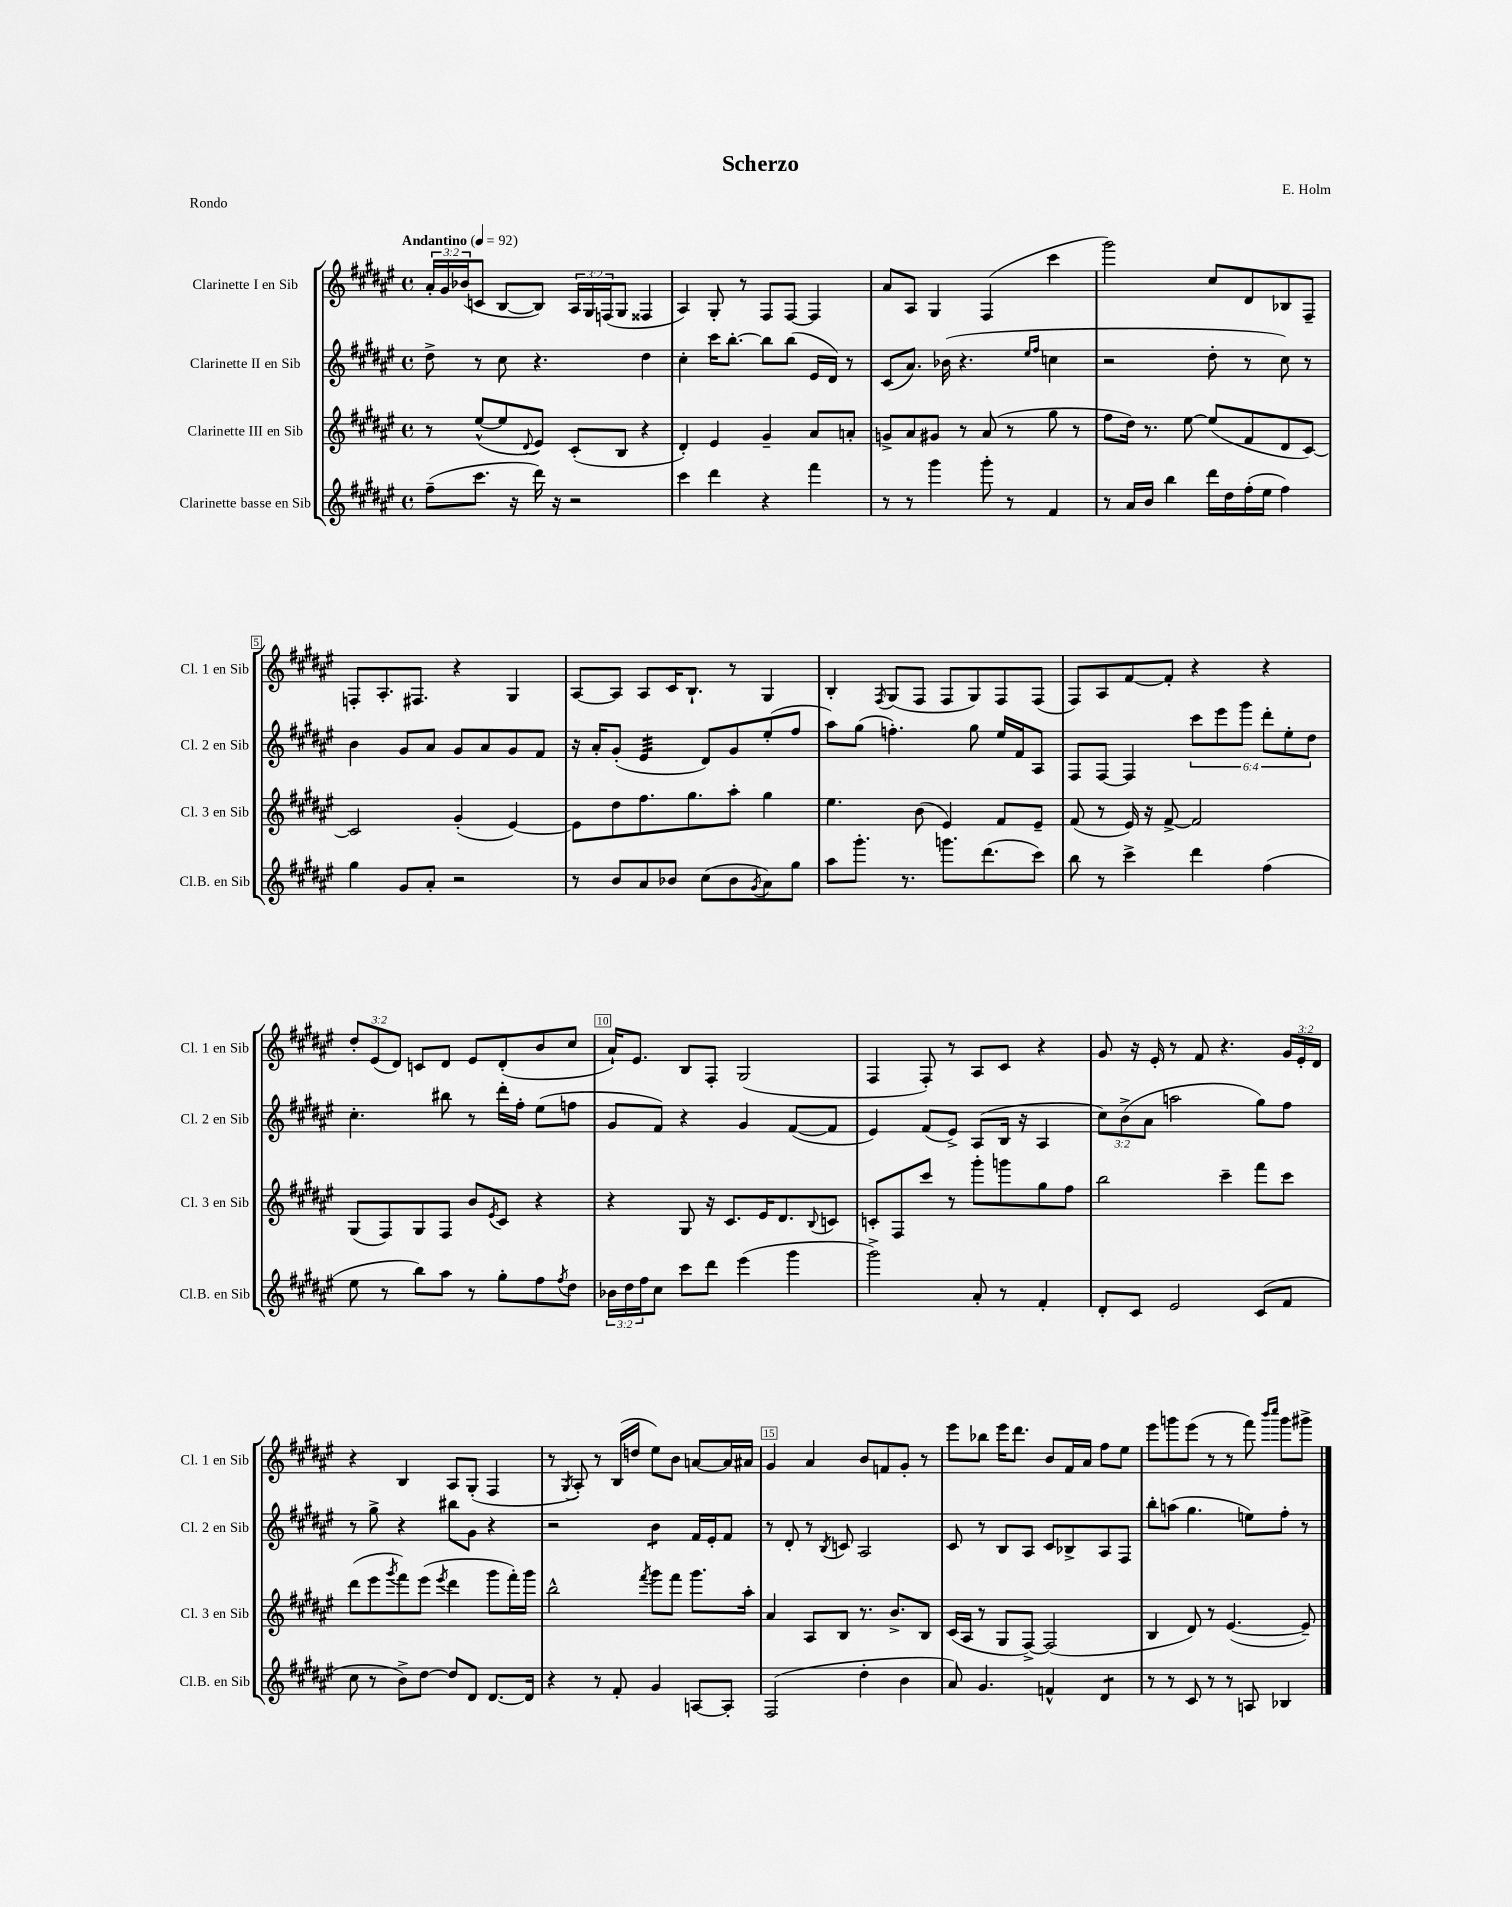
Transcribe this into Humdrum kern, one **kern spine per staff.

**kern	**kern	**kern	**kern
*staff4	*staff3	*staff2	*staff1
*clefG2	*clefG2	*clefG2	*clefG2
*k[f#c#g#d#a#e#]	*k[f#c#g#d#a#e#]	*k[f#c#g#d#a#e#]	*k[f#c#g#d#a#e#]
*M4/4	*M4/4	*M4/4	*M4/4
*met(c)	*met(c)	*met(c)	*met(c)
*MM92	*MM92	*MM92	*MM92
(8ff#~	8r	8dd#^	24a#'
.	.	.	24g#
.	.	.	(24b-
8.ccc#	([8ee#^^	8r	8c
.	8ee#]	8cc#	[8B
16r	.	.	.
.	8qqd#	.	.
16ddd#)	8e#)	4.r	8B])
16r	.	.	.
2r	(8c#'	.	24A#
.	.	.	24G#
.	.	.	(24F
.	8B	.	8G#
.	4r	4dd#	4F##
=	=	=	=
4ccc#	4d#')	4cc#'	4A#)
4ddd#	4e#	16ccc#	8G#'
.	.	[8.bb'	.
.	.	.	8r
4r	4g#~	8bb]	8F#
.	.	(8bb	[8F#
4fff#	8a#	16e#	4F#]
.	.	16d#)	.
.	8a'	8r	.
=	=	=	=
8r	8g^	(8c#	8a#
8r	8a#	8.a#)	8A#
4ggg#	8g#	.	4G#
.	.	(16b-	.
.	8r	4.r	.
8ggg#'	(8a#	.	(4F#
8r	8r	.	.
.	.	16qqee#	.
.	.	16qqff#	.
4f#	8gg#	4cc	4ccc#
.	8r	.	.
=	=	=	=
8r	8ff#	2r	2ggg#)
16a#	16dd#)	.	.
16b	8.r	.	.
4bb	.	.	.
.	[8ee#	.	.
16ddd#	(8ee#]	8dd#'	8cc#
16dd#	.	.	.
(16ff#'	8f#	8r	8d#
16ee#	.	.	.
4ff#)	8d#	8cc#)	8B-
.	[8c#)	8r	8F#~
=	=	=	=
4gg#	2c#]	4b	8F'
.	.	.	8.A#'
8g#	.	8g#	.
.	.	.	8.F#
8a#'	.	8a#	.
2r	(4g#'	8g#	4r
.	.	8a#	.
.	[4e#)	8g#	4G#
.	.	8f#	.
=	=	=	=
8r	8e#]	16r	[8A#
.	.	16a#'	.
8b	8dd#	(8g#'	8A#]
8a#	8.ff#	4e#	8A#
8b-	.	.	16c#
.	8.gg#	.	8.B`
(8cc#	.	8d#)	.
8b-	8aa#'	8g#	8r
8qg#	.	.	.
8a#)	4gg#	(8ee#'	4G#
8gg#	.	8ff#	.
=	=	=	=
8aa#	4.ee#	8aa#)	4B'
8.ggg#'	.	(8gg#	.
.	.	.	8qF#
.	.	4.ff')	(8G#
8.r	.	.	.
.	(8b	.	8F#
8.ggg	4e#)	.	8F#
.	.	8gg#	8G#)
(8.ddd#	.	.	.
.	8f#	16ee#	8F#
.	.	16f#	.
8ccc#)	8e#~	8A#	(8F#
=	=	=	=
8bb	(8f#	8F#	8F#)
8r	8r	[8F#	8A#
4ccc#^	16e#)	4F#]	[8f#
.	16r	.	.
.	[8f#^	.	8f#']
4ddd#	2f#]	12ccc#	4r
.	.	12eee#	.
.	.	12ggg#	.
(4ff#	.	12ddd#'	4r
.	.	12ee#'	.
.	.	12dd#	.
=	=	=	=
8ee#	(8G#	4.cc#'	12dd#'
.	.	.	(12e#
8r	8F#)	.	.
.	.	.	12d#)
8bb)	8G#	.	8c
8aa#	8F#	8bb#	8d#
8r	8b	8r	8e#
.	8qe#	.	.
8gg#'	8c#	16ddd#'	(8d#'
.	.	16ff#'	.
8ff#	4r	(8ee#	8b
8qff#	.	.	.
8dd#	.	8ff	8cc#
=	=	=	=
24b-	4r	8g#	16a#`)
24dd#	.	.	.
.	.	.	8.e#
24ff#	.	.	.
8cc#	.	8f#)	.
8ccc#	8G#	4r	8B
8ddd#	16r	.	8F#'
.	8.c#	.	.
(4eee#	.	4g#	(2G#
.	16e#	.	.
.	8.d#	.	.
4ggg#	.	([8f#	.
.	8qqB	.	.
.	8c	8f#]	.
=	=	=	=
2ggg#^)	8c'	4e#)	4F#
.	8F#	.	.
.	8ccc#	(8f#	8F#')
.	8r	8e#^)	8r
8a#'	8ggg#'	(8A#	8A#
8r	8ggg	16B	8c#
.	.	16r	.
4f#'	8gg#	4A#	4r
.	8ff#	.	.
=	=	=	=
8d#'	2bb	12cc#)	8g#
.	.	(12b^	.
8c#	.	.	16r
.	.	12a#	.
.	.	.	16e#'
2e#	.	2aa	8r
.	.	.	8f#
.	4ccc#~	.	4.r
(8c#	8fff#	8gg#)	.
8f#	8ccc#	8ff#	24g#
.	.	.	24e#'
.	.	.	24d#
=	=	=	=
8cc#	(8ddd#	8r	4r
8r	8eee#	8gg#^	.
.	8qggg#	.	.
8b^)	8fff#)	4r	4B
[8dd#	(8eee#	.	.
.	8qeee#	.	.
8dd#]	4ddd#	8bb#	8A#
8d#	.	8g#	(8G#'
[8.d#	8ggg#	4r	4F#
.	16fff#')	.	.
16d#]	16ggg#	.	.
=	=	=	=
4r	2bb^^	2r	8r
.	.	.	8qG#
.	.	.	8A#')
8r	.	.	8r
8f#'	.	.	(16B
.	.	.	16dd
.	8qfff#	.	.
4g#	8ggg#	4b	8ee#)
.	8fff#	.	8b
[8A	8.ggg#	16f#	[8a
.	.	16e#'	.
8A']	.	8f#	16a]
.	16aa#'	.	16a#
=	=	=	=
(2F#	4a#	8r	4g#
.	.	8d#'	.
.	8A#	8r	4a#
.	.	8qB	.
.	8B	8c	.
4dd#'	8.r	2A#	8b
.	.	.	8f
.	8.b^	.	.
4b	.	.	8g#'
.	8B	.	8r
=	=	=	=
8a#)	(16c#	8c#	8eee#
.	16A#	.	.
4.g#	8r	8r	8bb-
.	8G#	8B	16eee#
.	.	.	8.ddd#
.	[8F#^)	8A#	.
4f^^	(2F#]	8c#	8b
.	.	8B-^	16f#
.	.	.	16a#
4d#	.	8A#	8ff#
.	.	8F#	8ee#
=	=	=	=
8r	4B	8bb'	8eee#
8r	.	(8aa	8ggg
8c#	8d#)	4.gg#	(8eee#
8r	8r	.	8r
8r	([4.e#	.	8r
8A	.	8ee)	8fff#)
.	.	.	16qqbbb
.	.	.	16qqcccc#
4B-	.	8ff#'	8ggg
.	8e#~])	8r	8ggg#^
==	==	==	==
*-	*-	*-	*-
